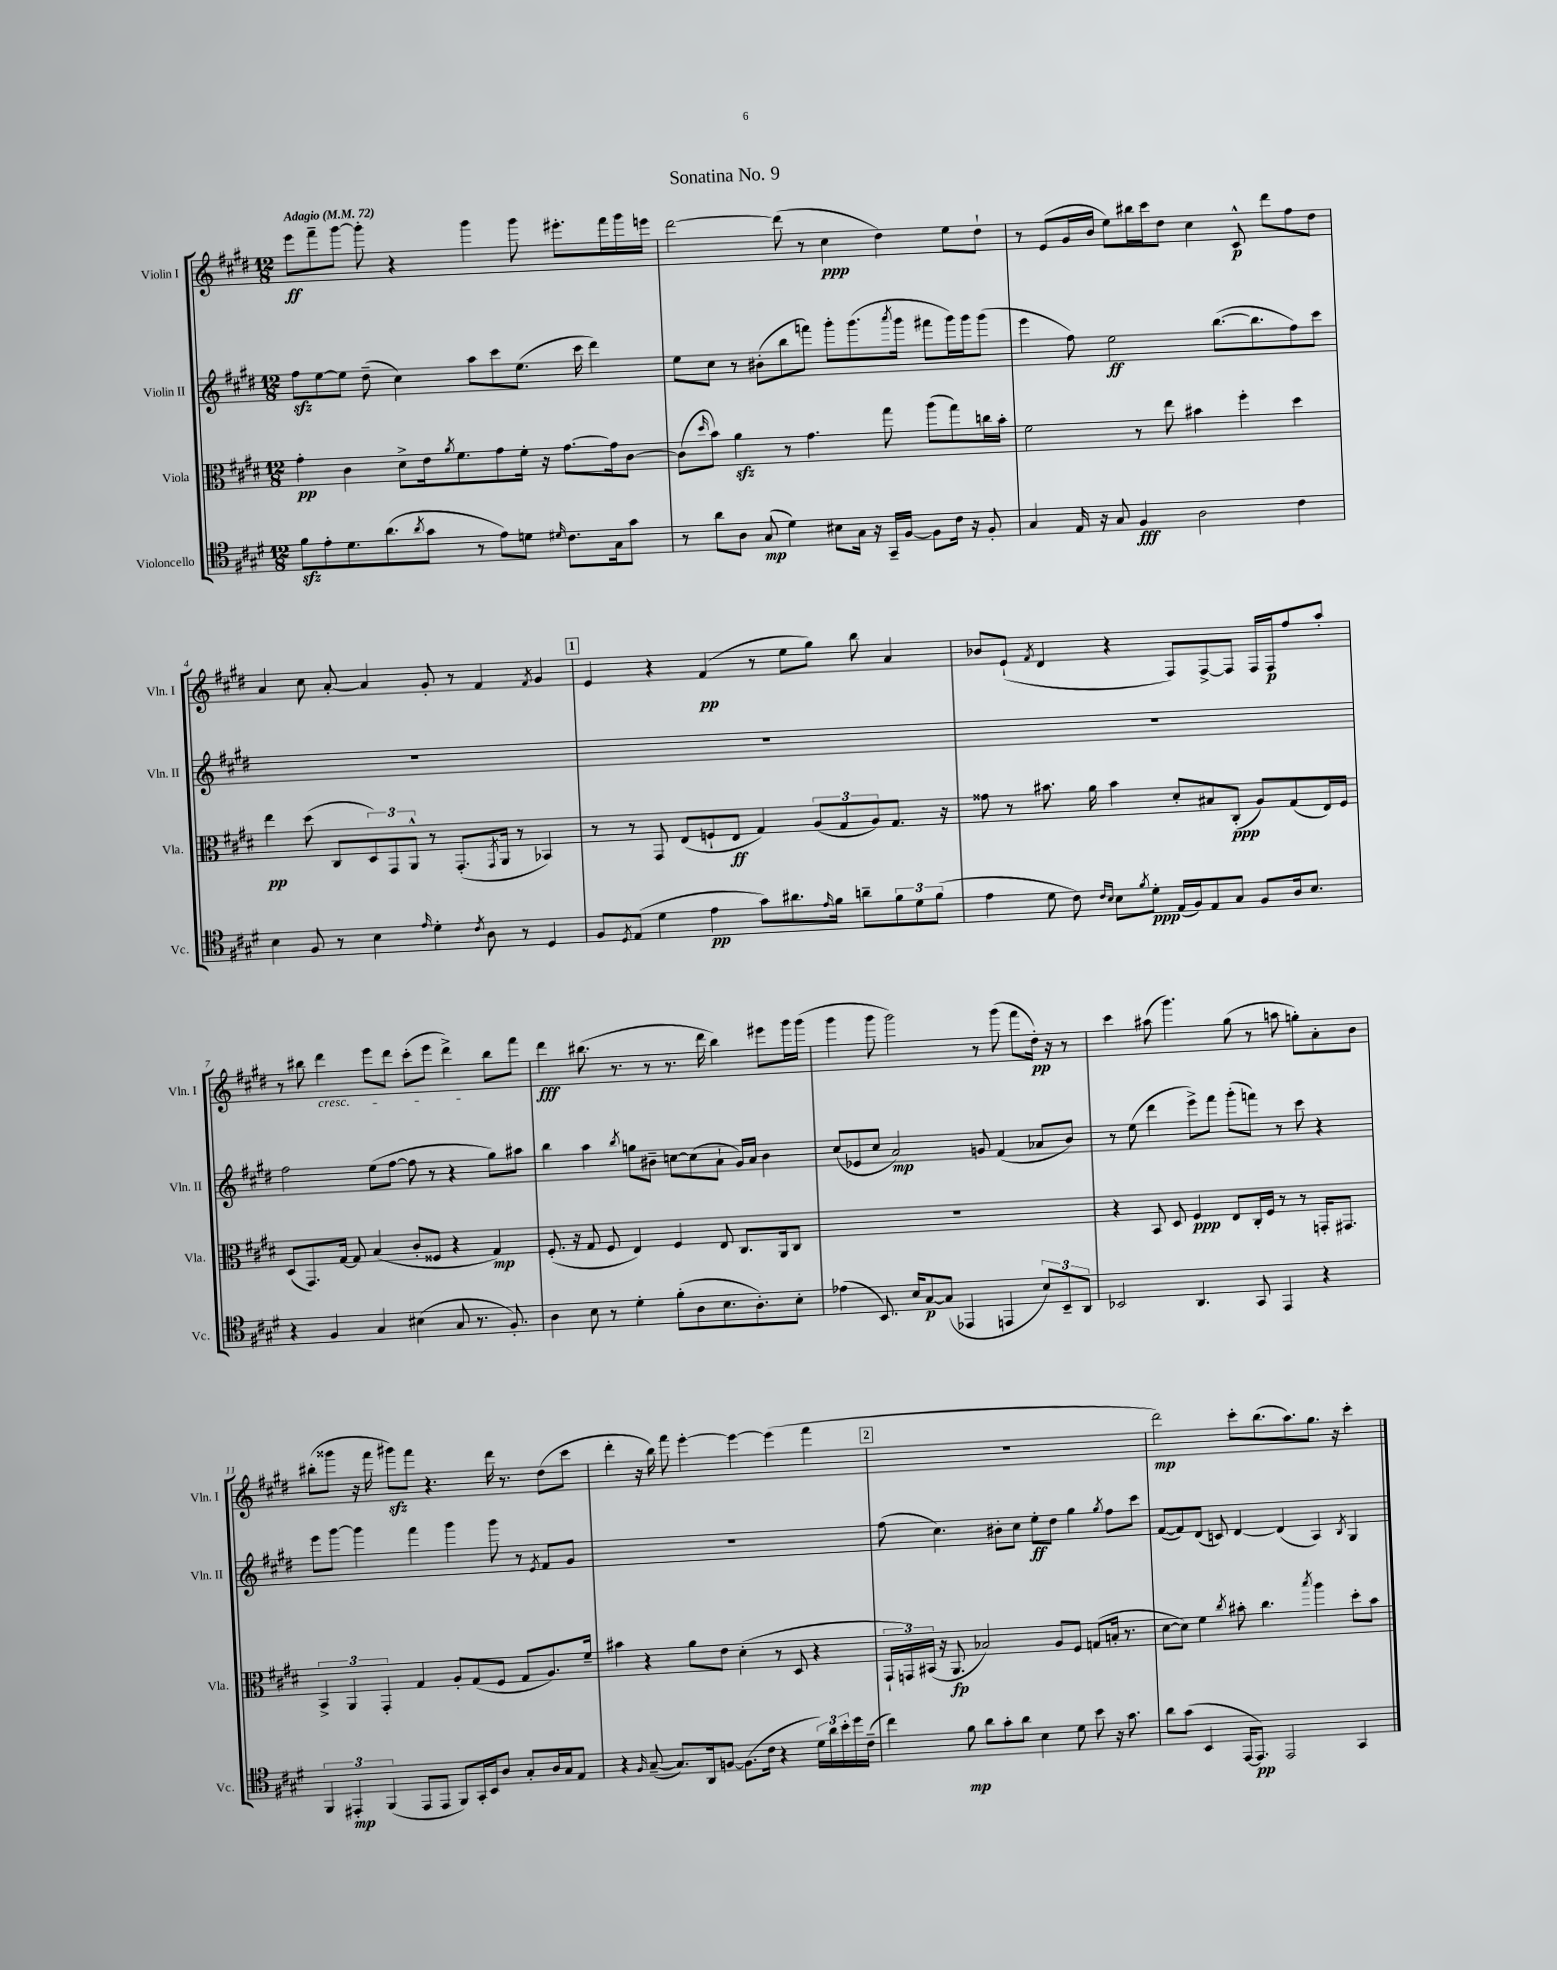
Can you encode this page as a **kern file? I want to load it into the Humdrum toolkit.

**kern	**dynam	**kern	**dynam	**kern	**dynam	**kern	**dynam
*part4	*part4	*part3	*part3	*part2	*part2	*part1	*part1
*staff4	*staff4	*staff3	*staff3	*staff2	*staff2	*staff1	*staff1
*I"Violoncello	*	*I"Viola	*	*I"Violin II	*	*I"Violin I	*
*I'Vc.	*	*I'Vla.	*	*I'Vln. II	*	*I'Vln. I	*
*clefC4	*	*clefC3	*	*clefG2	*	*clefG2	*
*k[f#c#g#d#]	*	*k[f#c#g#d#]	*	*k[f#c#g#d#]	*	*k[f#c#g#d#]	*
*M12/8	*	*M12/8	*	*M12/8	*	*M12/8	*
*MM72	*	*MM72	*	*MM72	*	*MM72	*
=1	=1	=1	=1	=1	=1	=1	=1
!	!	!	!	!	!	!LO:TX:a:B:t=Adagio	!
8f#zz\L	.	4g#'\	pp	8ff#zz\L	.	8eee\L	ff
8e'\	.	.	.	[8ee\	.	8fff#~\	.
8.d#\	.	4c#\	.	8ee\J]	.	[8ggg#\J	.
.	.	.	.	(8dd#~\	.	8ggg#'\]	.
(8.a\	.	.	.	.	.	.	.
.	.	8d#^\L	.	4cc#\)	.	4r	.
8qa/	.	.	.	.	.	.	.
8g#\J	.	16e\k	.	.	.	.	.
.	.	8qa/	.	.	.	.	.
.	.	8.f#\	.	.	.	.	.
8r	.	.	.	8aa\L	.	4ggg#\	.
8e\L)	.	8g#\	.	8ccc#\	.	.	.
8dn\J	.	16f#'\Jk	.	(8.ee\J	.	8ggg#\	.
.	.	16r	.	.	.	.	.
16qqd#X/	.	.	.	.	.	.	.
8.c#\L	.	[8.g#\L	.	.	.	8.eee#X'\L	.
.	.	.	.	16ccc#\	.	.	.
.	.	.	.	4ddd#\)	.	.	.
16G#\k	.	16g#\k]	.	.	.	16fff#\L	.
8g#\J	.	[8c#\J	.	.	.	16ggg#\	.
.	.	.	.	.	.	16eeen\JJ	.
=2	=2	=2	=2	=2	=2	=2	=2
8r	.	(8c#\L]	.	8ee\L	.	[2ddd#\	.
.	.	16qqdd#/	.	.	.	.	.
8a\L	.	8b\J)	.	8cc#\J	.	.	.
8A\J	.	4azz\	.	8r	.	.	.
(8G#/	mp	.	.	(8b#X'\L	.	.	.
4d#\)	.	8r	.	8bb\	.	(8ddd#\]	.
.	.	4.g#\	.	8fffn\J)	.	8r	.
8B#X\L	.	.	.	8ggg#'\L	.	4cc#\	ppp
16G#\Jk	.	.	.	(8.ggg#\	.	.	.
16r	.	.	.	.	.	.	.
16GG#~/LL	.	8gg#\	.	.	.	4dd#\)	.
.	.	.	.	8qaaa/	.	.	.
[16F#/JJ	.	.	.	16ggg#\Jk	.	.	.
8F#\L]	.	(8aa\L	.	8fff#X\L	.	.	.
16c#\Jk	.	8gg#\)	.	16ggg#\L)	.	8ee\L	.
16r	.	.	.	16ggg#\J	.	.	.
8F#'/	.	16ccn\L	.	(8ggg#\J	.	8dd#`\J	.
.	.	16b'\JJ	.	.	.	.	.
=3	=3	=3	=3	=3	=3	=3	=3
4G#/	.	2f#\	.	4eee\	.	8r	.
.	.	.	.	.	.	(8e/L	.
16E/	.	.	.	8ff#\)	.	16g#/L	.
16r	.	.	.	.	.	16b/JJ	.
8G#/	.	.	.	2ee\	ff	8ee\L)	.
4F#/	fff	8r	.	.	.	16bb#X\L	.
.	.	.	.	.	.	16ccc#\J	.
.	.	8ee\	.	.	.	8dd#\J	.
2A\	.	4b#X\	.	.	.	4cc#\	.
.	.	.	.	([8.bb\L	.	.	.
.	.	4ff#'\	.	.	.	8c#^^/	p
.	.	.	.	8.bb\]	.	.	.
.	.	.	.	.	.	8ddd#\L	.
4c#\	.	4dd#\	.	8ff#\)	.	8ff#\	.
.	.	.	.	8ccc#\J	.	8dd#\J	.
!!LO:LB:g=z
=4	=4	=4	=4	=4	=4	=4	=4
4B\	.	4ee\	pp	1.r	.	4a/	.
8F#/	.	(8dd#\	.	.	.	8cc#\	.
8r	.	8C#/L	.	.	.	[8a'/	.
4B\	.	12D#/)	.	.	.	4a/]	.
.	.	12GG#/	.	.	.	.	.
.	.	12AA^^/J	.	.	.	.	.
16qqe/	.	.	.	.	.	.	.
4d#'\	.	8r	.	.	.	8g#'/	.
.	.	(8.GG#'/L	.	.	.	8r	.
8qc#/	.	.	.	.	.	.	.
8A\	.	.	.	.	.	4f#/	.
.	.	8qGG#/	.	.	.	.	.
.	.	16AA/Jk	.	.	.	.	.
8r	.	8r	.	.	.	.	.
.	.	.	.	.	.	8qf#/	.
4D#/	.	4BB-X/)	.	.	.	4g#/	.
!!LO:REH:place=s1:t=1
=5	=5	=5	=5	=5	=5	=5	=5
8F#/L	.	8r	.	1.r	.	4e/	.
8qD#/	.	.	.	.	.	.	.
(8E/J	.	8r	.	.	.	.	.
4d#\	.	8GG#/	.	.	.	4r	.
.	.	(8E/L	.	.	.	.	.
4e\	pp	8Fn`/	.	.	.	(4f#/	pp
.	.	8E/J	ff	.	.	.	.
8g#\L)	.	4G#/)	.	.	.	8r	.
8.a#X\	.	.	.	.	.	8ee\L	.
.	.	(12A/L	.	.	.	8gg#\J)	.
16qqe/	.	.	.	.	.	.	.
16f#\Jk	.	.	.	.	.	.	.
.	.	12G#/	.	.	.	.	.
8an~\L	.	.	.	.	.	8bb\	.
.	.	12A/)	.	.	.	.	.
12f#\	.	8.G#/J	.	.	.	4a/	.
12d#\	.	.	.	.	.	.	.
(12f#\J	.	.	.	.	.	.	.
.	.	16r	.	.	.	.	.
=6	=6	=6	=6	=6	=6	=6	=6
4e\	.	8g##X\	.	1.r	.	8b-X/L	.
.	.	8r	.	.	.	(8e`/J	.
.	.	.	.	.	.	8qf#/	.
8d#\	.	8.b#X\	.	.	.	4d#/	.
8c#\)	.	.	.	.	.	.	.
.	.	16a\	.	.	.	.	.
16qqc#/LL	.	.	.	.	.	.	.
16qqB/JJ	.	.	.	.	.	.	.
8B\L	.	4b#\	.	.	.	4r	.
8qf#/	.	.	.	.	.	.	.
8d#'\J	ppp	.	.	.	.	.	.
(16E/LL	.	8d#'/L	.	.	.	8F#/L)	.
16F#/J)	.	.	.	.	.	.	.
8E/	.	8B#X/	.	.	.	[8F#^/	.
8G#/J	.	(8C#'/J	ppp	.	.	8F#/J]	.
8F#/L	.	8A/L)	.	.	.	16F#/LL	.
.	.	.	.	.	.	16F#/J	p
16A/k	.	(8G#/	.	.	.	8ff#/	.
8.B/J	.	.	.	.	.	.	.
.	.	16E/L)	.	.	.	8aa'/J	.
.	.	16F#/JJ	.	.	.	.	.
!!LO:LB:g=z
=7	=7	=7	=7	=7	=7	=7	=7
4r	.	(8D#/L	.	2ff#\	.	8r	.
.	.	8.GG#/)	.	.	.	8bb#X\	.
!	!	!	!	!	!	!LO:TX:b:i:t=cresc.	!
4F#/	.	.	.	.	.	4ddd#\	.
.	.	[16G#/Jk	.	.	.	.	.
.	.	8G#/]	.	.	.	.	.
4G#/	.	(4B/	.	(8ee\L	.	8eee\L	.
.	.	.	.	[8ff#\J	.	8ddd#\J	.
(4B#X\	.	8c#'/L	.	8ff#\]	.	(8ccc#'\L	.
.	.	8F##X/J	.	8r	.	8eee\J	.
8G#/	.	4r	.	4r	.	4ddd#^\)	.
8.r	.	.	.	.	.	.	.
.	.	4G#/)	mp	8gg#\L)	.	8bb#\L	.
8.F#'/)	.	.	.	.	.	.	.
.	.	.	.	8aa#X\J	.	8fff#\J	.
=8	=8	=8	=8	=8	=8	=8	=8
4A\	.	(8.F#'/	.	4bb\	.	4ddd#\	fff
.	.	16r	.	.	.	.	.
8B\	.	8G#/	.	4aa\	.	(8.bb#X\	.
8r	.	8F#/	.	.	.	.	.
.	.	.	.	.	.	8.r	.
.	.	.	.	8qbb/	.	.	.
4d#'\	.	4E/)	.	8ggn\L	.	.	.
.	.	.	.	8b#X~\J	.	8r	.
(8f#'\L	.	4F#/	.	[8ccn\L	.	8.r	.
8A\	.	.	.	(8cc\]	.	.	.
.	.	.	.	.	.	16ddd#\	.
8.B\	.	8E/	.	8a`\J	.	4bb#\)	.
.	.	8.C#/L	.	16g#/LL)	.	.	.
8.A'\)	.	.	.	16a/JJ	.	.	.
.	.	.	.	4b#\	.	8eee#X\L	.
.	.	16AA/k	.	.	.	.	.
8B'\J	.	8C#/J	.	.	.	16ggg#\L	.
.	.	.	.	.	.	(16ggg#\JJ	.
=9	=9	=9	=9	=9	=9	=9	=9
(4e-X\	.	1.r	.	(8cc#/L	.	4ggg#\	.
.	.	.	.	8e-X/	.	.	.
8.BB/)	.	.	.	8cc#/J	.	8ggg#\	.
.	.	.	.	2a/)	mp	2ggg#\)	.
16B/KL	.	.	.	.	.	.	.
[8G#/	p	.	.	.	.	.	.
(8G#/J]	.	.	.	.	.	.	.
4EE-X/	.	.	.	.	.	.	.
.	.	.	.	8gn/	.	8r	.
4EEn/	.	.	.	(4f#/	.	(8ggg#\	.
.	.	.	.	.	.	8fff#\L	.
12B/L)	.	.	.	8a-X/L	.	16dd#'\Jk)	pp
.	.	.	.	.	.	16r	.
12BB~/	.	.	.	.	.	.	.
.	.	.	.	8b/J)	.	8r	.
12AA/J	.	.	.	.	.	.	.
=10	=10	=10	=10	=10	=10	=10	=10
2BB-X/	.	4r	.	8r	.	4ccc#\	.
.	.	.	.	(8ee\	.	.	.
.	.	8BB/	.	4ddd#\	.	(8aa#X\	.
.	.	8D#/	.	.	.	4.ggg#\)	.
4.AA/	.	4F#/	ppp	8eee^\L)	.	.	.
.	.	.	.	8fff#\J	.	.	.
.	.	8E/L	.	(8ggg#'\L	.	(8gg#\	.
8GG#/	.	16C#'/L	.	8fffn\J)	.	8r	.
.	.	16F#/JJ	.	.	.	.	.
4EE/	.	8r	.	8r	.	8aan\	.
.	.	8r	.	8ccc#\	.	8ggn'\L)	.
4r	.	16GGn'/KL	.	4r	.	8a'\	.
.	.	8.GG#X/J	.	.	.	.	.
.	.	.	.	.	.	8b\J	.
!!LO:LB:g=z
=11	=11	=11	=11	=11	=11	=11	=11
6FF#/	.	6BB^/	.	8eee\L	.	(8bb#X'\L	.
.	.	.	.	[8ggg#\J	.	8ggg##X\J	.
6EE#X'/	mp	6AA/	.	.	.	.	.
.	.	.	.	4ggg#\]	.	16r	.
.	.	.	.	.	.	16fff#\	.
(6FF#/	.	6GG#'/	.	.	.	.	.
.	.	.	.	.	.	8ggg#Xzz\L)	.
8EE#/L	.	4G#/	.	4fff#\	.	8fff#\J	.
8EE#/J	.	.	.	.	.	4.r	.
8FF#/L)	.	8A'/L	.	4ggg#\	.	.	.
16GG#'/L	.	(8G#/	.	.	.	.	.
16BB/J	.	.	.	.	.	.	.
8A/J	.	8F#/J	.	8ggg#\	.	16ddd#\	.
.	.	.	.	.	.	8.r	.
8G#'/L	.	8G#/L	.	8r	.	.	.
.	.	.	.	8qe/	.	.	.
16A/L	.	8.A/)	.	8f#/L	.	(8dd#\L	.
16G#/J	.	.	.	.	.	.	.
8E/J	.	.	.	8g#/J	.	8ccc#\J	.
.	.	16f#~/Jk	.	.	.	.	.
=12	=12	=12	=12	=12	=12	=12	=12
4r	.	4b#X\	.	1.r	.	4ddd#'\	.
16qqF#/	.	.	.	.	.	.	.
([8G#~/	.	4r	.	.	.	16r	.
.	.	.	.	.	.	16bb\)	.
8.G#/L])	.	.	.	.	.	8fff#\	.
.	.	8a\L	.	.	.	[4eee'\	.
16AA/k	.	.	.	.	.	.	.
[8Fn/J	.	8e\J	.	.	.	.	.
(8.F\L]	.	(4d#'\	.	.	.	4eee\_	.
16c#\Jk	.	.	.	.	.	.	.
4r	.	8r	.	.	.	(4eee\]	.
.	.	8D#/	.	.	.	.	.
24d#\LL)	.	4r	.	.	.	4fff#\	.
24a\	.	.	.	.	.	.	.
24b'\	.	.	.	.	.	.	.
16dd#\	.	.	.	.	.	.	.
(16c#~\JJ	.	.	.	.	.	.	.
!!LO:REH:place=s1:t=2
=13	=13	=13	=13	=13	=13	=13	=13
4cc#\)	.	24GG#`/LL	.	(8ff#\	.	1.r	.
.	.	24GGn/)	.	.	.	.	.
.	.	(24BB#X/JJ	.	.	.	.	.
.	.	16r	.	4.cc#\)	.	.	.
.	.	8.AA/	fp	.	.	.	.
8f#\	mp	.	.	.	.	.	.
8a\L	.	2B-X/)	.	.	.	.	.
8g#'\	.	.	.	8b#X'\L	.	.	.
8a\J	.	.	.	8cc#\J	.	.	.
4B\	.	.	.	8ee'\L	ff	.	.
.	.	8A/L	.	8dd#\J	.	.	.
8d#\	.	8F#/J	.	4gg#\	.	.	.
8b\	.	(8Gn/L	.	.	.	.	.
.	.	.	.	8qgg#/	.	.	.
16r	.	16Bn'/Jk	.	8ff#\L	.	.	.
8.g#\	.	8.r	.	.	.	.	.
.	.	.	.	8ccc#\J	.	.	.
=14	=14	=14	=14	=14	=14	=14	=14
8a\L	.	[8d#\L	.	([8f#/L	.	2ddd#\)	mp
(8g#\J	.	8d#\J])	.	8f#/])	.	.	.
4BB/	.	4f#\	.	(8d#/J	.	.	.
.	.	.	.	8cn/)	.	.	.
.	.	8qcc#/	.	.	.	.	.
[16EE/KL	.	8b#X'\	.	[4d#/	.	8ccc#'\L	.
8.EE/J])	pp	.	.	.	.	.	.
.	.	4.cc#\	.	.	.	(8.bb\	.
2EE/	.	.	.	(4d#/]	.	.	.
.	.	.	.	.	.	8.aa\)	.
.	.	8qbb/	.	.	.	.	.
.	.	4aa\	.	4A/)	.	8.gg#\J	.
.	.	.	.	.	.	16r	.
.	.	.	.	8qB/	.	.	.
4GG#/	.	8dd#'\L	.	4G#/	.	4ccc#'\	.
.	.	8b#\J	.	.	.	.	.
==	==	==	==	==	==	==	==
*-	*-	*-	*-	*-	*-	*-	*-
